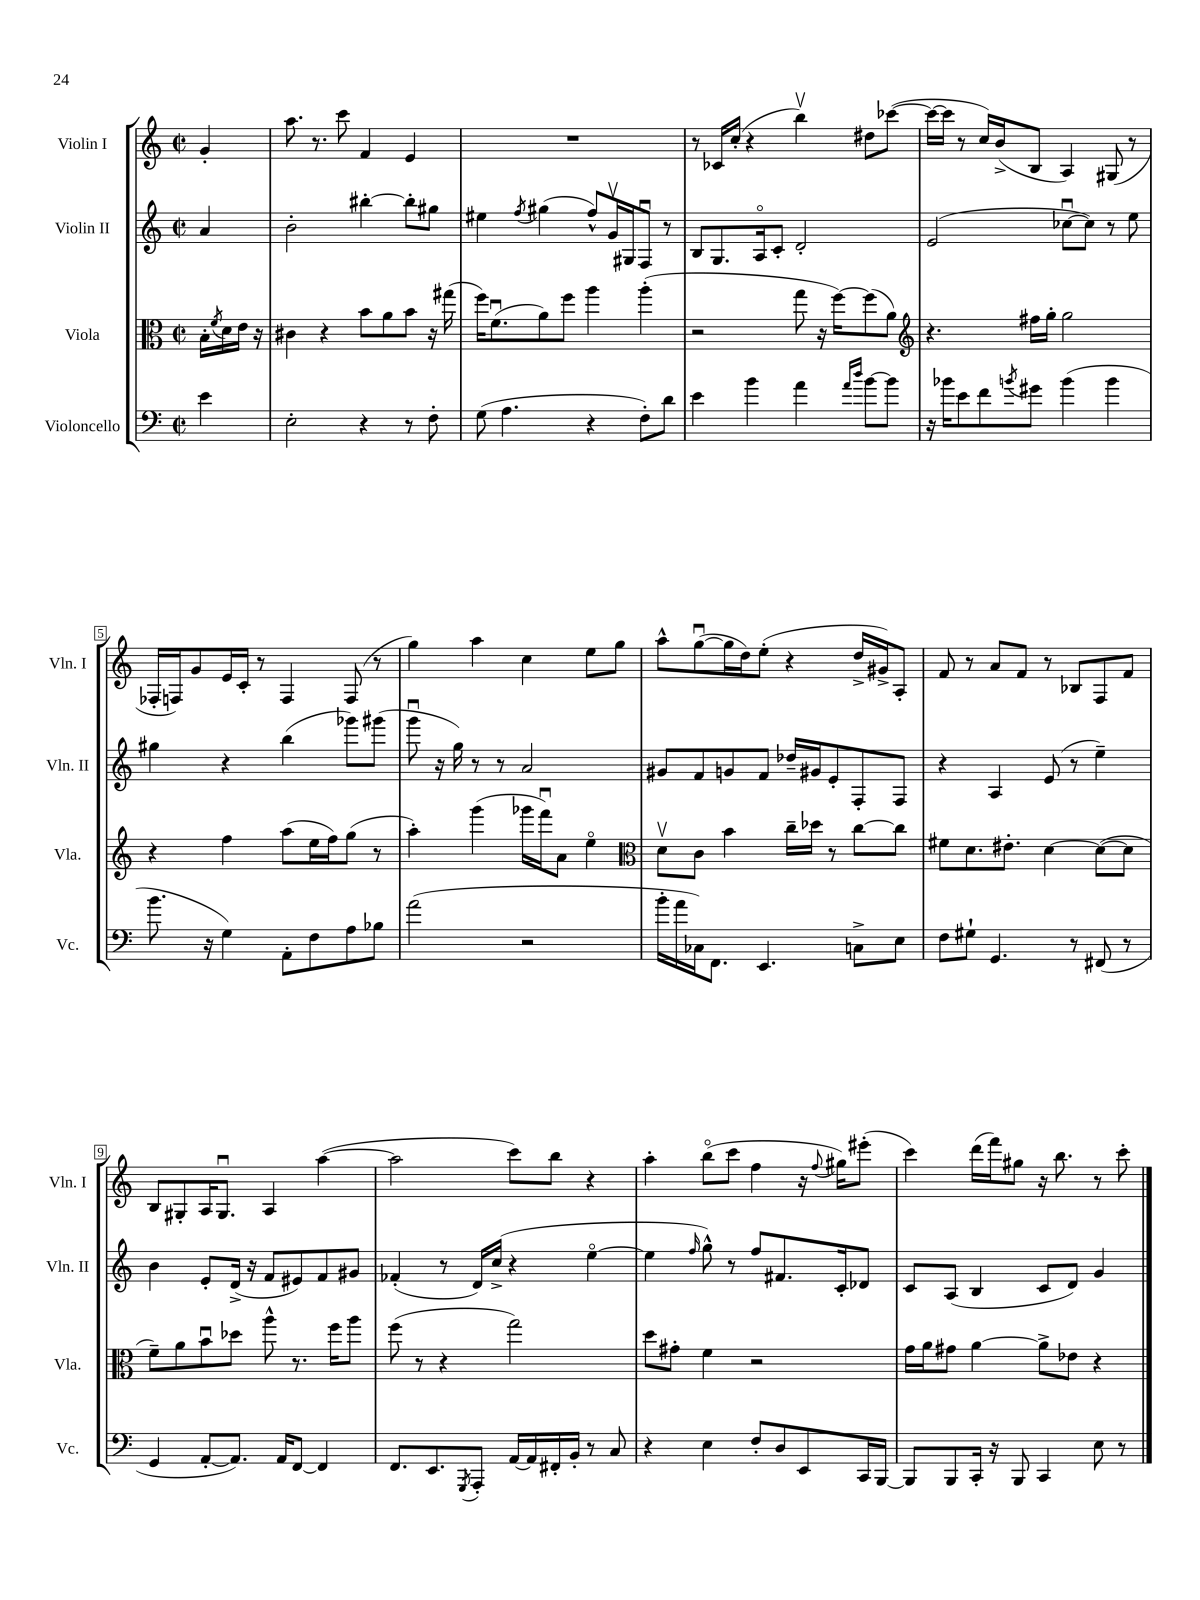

**kern	**kern	**kern	**kern
*staff4	*staff3	*staff2	*staff1
*clefF4	*clefC3	*clefG2	*clefG2
*k[]	*k[]	*k[]	*k[]
*M2/2	*M2/2	*M2/2	*M2/2
*met(c|)	*met(c|)	*met(c|)	*met(c|)
4e\	16B'\LL	4a/	4g'/
.	8qf/	.	.
.	16d\	.	.
.	16e\JJ	.	.
.	16r	.	.
=	=	=	=
2E'\	4c#\	2b'\	8.aa\
.	.	.	8.r
.	4r	.	.
.	.	.	8ccc\
4r	8b\L	[4bb#'\	4f/
.	8a\	.	.
8r	8b\J	8bb#'\]L	4e/
8F'\	16r	8gg#\J	.
.	(16gg#\	.	.
=	=	=	=
(8G\	16ff\LK)	4ee#\	1r
.	(8.fu\	.	.
4.A\	.	.	.
.	.	8qff/	.
.	8a\)	(4gg#\	.
.	8ff\J	.	.
4r	4aa\	8ff^^/L)	.
.	.	16gv/L	.
.	.	16G#/J	.
8F'\L)	(4aa'\	8Fu/J	.
8d\J	.	8r	.
=	=	=	=
4e\	2r	8B/L	8r
.	.	8.G/	16c-/LL
.	.	.	(16cc'/JJ
4b\	.	.	4r
.	.	16Ao/k	.
.	.	8c'/J	.
4a\	8gg\	2d'/	4bbv\)
.	16r	.	.
.	[16ff\LK)	.	.
16qqa/LL	.	.	.
16qqdd/JJ	.	.	.
[8b\L	(8ff\]	.	8dd#\L
8b\]J	8a\J)	.	([8ccc-\J
=	=	=	=
*	*clefG2	*	*
16r	4.r	(2e/	16ccc-\_LL
16b-\LK	.	.	16ccc-\]JJ
8e\	.	.	8r
8f\	.	.	16cc/LL)
.	.	.	(16b^/J
8qb/	.	.	.
8g#\J	16ff#\LL	.	8B/J
.	16gg'\JJ	.	.
(4b\	2gg\	[8cc-u\L	4A/)
.	.	8cc-\]J)	.
4b\	.	8r	(8G#/
.	.	8ee\	8r
=	=	=	=
8.b\	4r	4gg#\	16F-'/LL
.	.	.	16F/J)
.	.	.	8g/
16r	.	.	.
4G\)	4ff\	4r	16e/L
.	.	.	16c'/JJ
.	.	.	8r
8AA'\L	(8aa\L	(4bb\	4F/
8F\	16ee\L	.	.
.	16ff\J)	.	.
8A\	(8gg\J	8ggg-\L)	(8F/
8B-\J	8r	(8ggg#\J	8r
=	=	=	=
(2a\	4aa'\)	8gggu\	4gg\)
.	.	16r	.
.	.	16gg\)	.
.	(4ggg\	8r	4aa\
.	.	8r	.
2r	16ggg-\LL	2a/	4cc\
.	16fffu\J)	.	.
.	8a\J	.	.
.	4eeo\	.	8ee\L
.	.	.	8gg\J
=	=	=	=
*	*clefC3	*	*
16b'\LL	8dv\L	8g#/L	8aa^^\L
16a\	.	.	.
16C-\J)	8c\J	8f/	([8ggu\
8.FF\J	.	.	.
.	4b\	8g/	16gg\]L
.	.	.	16dd\J)
4.EE/	.	8f/J	(8ee'\J
.	16cc~\LL	16dd-~/LL	4r
.	16dd-\JJ	16g#/J	.
.	8r	8e'/	.
8C^\L	[8cc\L	8F'/	16dd^/LL
.	.	.	16g#^/J)
8E\J	8cc\]J	8F/J	8A'/J
=	=	=	=
8F\L	8f#\L	4r	8f/
8G#`\J	8.d\	.	8r
4.GG/	.	4A/	8a/L
.	8.e#'\J	.	.
.	.	.	8f/J
.	[4d\	(8e/	8r
8r	.	8r	8B-/L
(8FF#/	(8d\_L	4ee~\)	8F/
8r	8d\]J	.	8f/J
=	=	=	=
4GG/	8f~\L)	4b\	8B/L
.	8a\	.	8G#'/
[8AA'/L	8bu\	8e'/L	16A/K
.	.	.	8.G#u/J
8.AA/]J)	8dd-\J	(16d^/Jk	.
.	.	16r	.
.	8aa^^\	8f/L	4A/
16AA/LK	.	.	.
[8FF/J	8.r	8e#/)	.
4FF/]	.	8f/	([4aa\
.	16ff\LK	.	.
.	8aa\J	8g#/J	.
=	=	=	=
8.FF/L	(8ff\	(4f-'/	2aa\]
.	8r	.	.
8.EE/	.	.	.
.	4r	8r	.
8qGGG/	.	.	.
8AAA'/J	.	16d/LL)	.
.	.	(16cc^/JJ	.
[16AA/LL	2gg\)	4r	8ccc\L)
16AA/]	.	.	.
16FF#'/	.	.	8bb\J
16BB'/JJ	.	.	.
8r	.	[4eeo\	4r
8C/	.	.	.
=	=	=	=
4r	8dd\L	4ee\]	4aa'\
.	8g#'\J	.	.
.	.	16qqff/	.
4E\	4f\	8gg^^\)	(8bbo\L
.	.	8r	8ccc\J
8F'/L	2r	8ff/L	4ff\
8D/	.	8.f#/	.
8EE/	.	.	16r
.	.	.	8qqff/
.	.	16c'/k	16gg#\LK)
16CC/L	.	8d-/J	(8eee#'\J
[16BBB/JJ	.	.	.
=	=	=	=
8BBB/]L	16g\LL	8c/L	4ccc\)
.	16a\J	.	.
8BBB/	8g#\J	(8A/J	.
16CC'/Jk	[4a\	4B/	(16ddd\LL
16r	.	.	16fff\J)
8BBB/	.	.	8gg#\J
4CC/	8a^\]L	8c/L	16r
.	.	.	8.bb\
.	8e-\J	8d/J)	.
8E\	4r	4g/	8r
8r	.	.	8ccc'\
==	==	==	==
*-	*-	*-	*-
